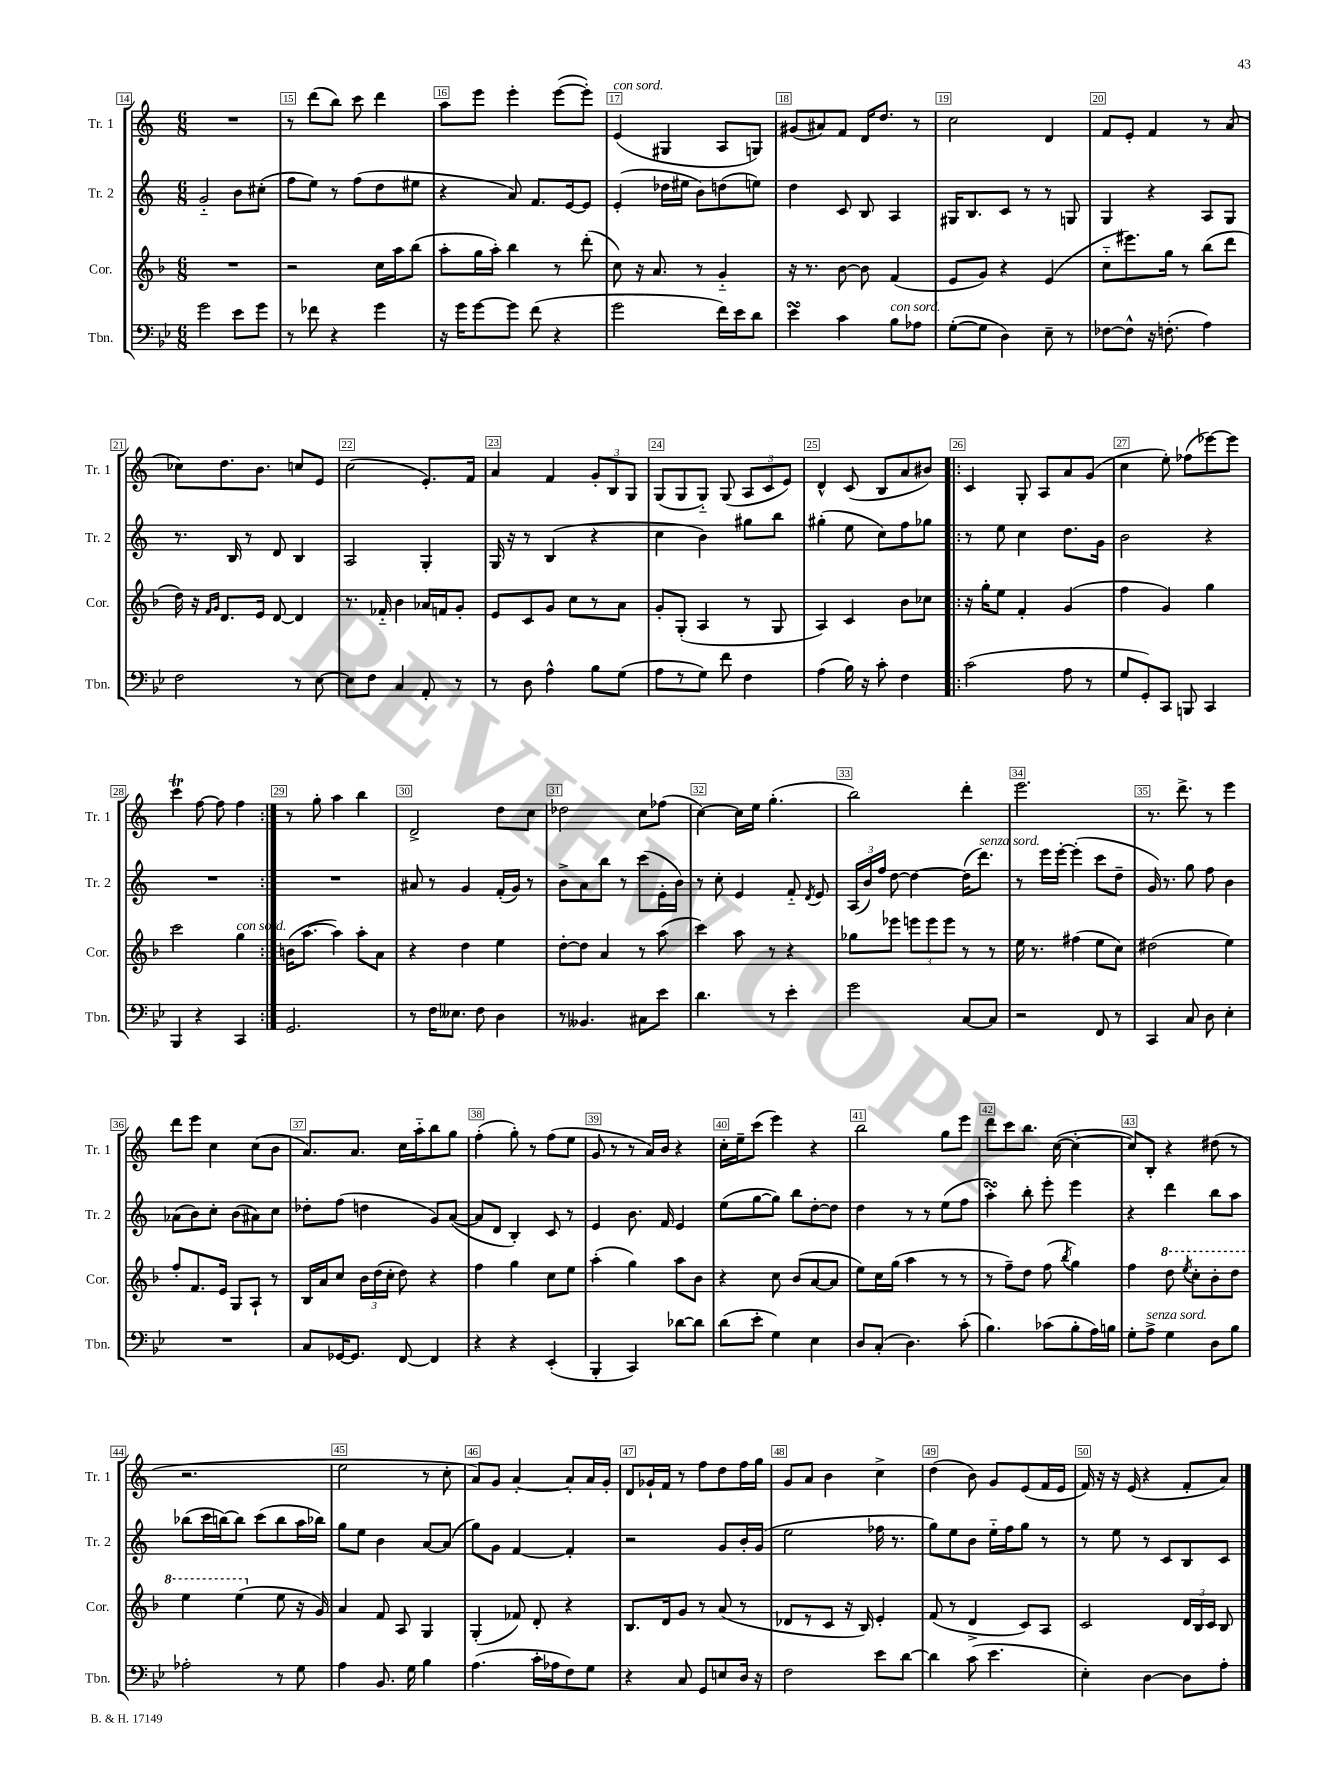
<<
\new StaffGroup <<
\new Staff = "s0" \with { instrumentName = "Tr. 1" shortInstrumentName = "Tr. 1" } {
    \clef treble \key c \major \numericTimeSignature \time 6/8
    \autoBeamOff R2. |
    r8 d'''8[( b''8]) c'''8 d'''4 |
    a''8[ e'''8] e'''4-. e'''8[~( e'''8]-.) |
    e'4^\markup { \italic "con sord." }( gis4 a8[ g8]) |
    gis'8[( ais'8) f'8] d'16[ d''8.] r8 |
    c''2 d'4 |
    f'8[ e'8]-. f'4 r8 a'8( |
    ces''8[) d''8. b'8.] c''8[ e'8] |
    c''2( e'8.[-.) f'16] |
    a'4 f'4 \tuplet 3/2 { g'8[-. b8 g8] } |
    g8[( g8 g8]-_) g8( \tuplet 3/2 { a8[ c'8 e'8]) } |
    d'4-^ c'8( b8[ a'8 bis'8]) |
    \repeat volta 2 { c'4 g8-. a8[ a'8 g'8]( |
    c''4 e''8-.) fes''8[( ees'''8~) ees'''8] |
    c'''4\trill f''8~ f''8 f''4 | }
    r8 g''8-. a''4 b''4 |
    d'2-> d''8[ c''8] |
    des''2 c''8[ fes''8]( |
    c''4~) c''16[ e''16] g''4.-.( |
    b''2) d'''4-. |
    e'''2. |
    r8. d'''8.-> r8 e'''4 |
    d'''8[ e'''8] c''4 c''8[( b'8] |
    a'8.[) a'8.] c''16[ a''16-_ b''8 g''8] |
    f''4-.( g''8-.) r8 f''8[( e''8] |
    g'8 r8 r8 a'16[) b'16] r4 |
    c''16[-. e''16-- c'''8]( e'''4) r4 |
    b''2 g''8[ e'''8] |
    d'''8[ c'''8 b''8.] c''16~( c''4~-. |
    c''8[) b8]-. r4 dis''8( r8 |
    r2. |
    e''2 r8 c''8-. |
    a'8[) g'8] a'4~-. a'8[-. a'16 g'16]-. |
    d'8[ ges'16-! f'16] r8 f''8[ d''8 f''16 g''16] |
    g'8[ a'8] b'4 c''4-> |
    d''4( b'8) g'8[ e'8( f'16 e'16] |
    f'16) r16 r16 e'16( r4 f'8[-. a'8]) \bar "|." |
}
\new Staff = "s1" \with { instrumentName = "Tr. 2" shortInstrumentName = "Tr. 2" } {
    \clef treble \key c \major \numericTimeSignature \time 6/8
    \autoBeamOff g'2-_ b'8[ cis''8]-.( |
    f''8[ e''8]) r8 f''8[( d''8 eis''8] |
    r4 a'8) f'8.[ e'16~ e'8] |
    e'4-.( des''16[ eis''16] b'8[) d''8( e''8]) |
    d''4 c'8 b8 a4 |
    gis16[ b8. c'8] r8 r8 g8 |
    g4 r4 a8[ g8] |
    r8. b16 r8 d'8 b4 |
    a2 g4-. |
    g16 r16 r8 b4( r4 |
    c''4 b'4) gis''8[ b''8] |
    gis''4-.( e''8 c''8[) f''8 ges''8] |
    \repeat volta 2 { r8 e''8 c''4 d''8.[ g'16] |
    b'2 r4 |
    R2. | }
    R2. |
    ais'8 r8 g'4 f'16[-.( g'16]) r8 |
    b'8[-> a'8 b''8] r8 c'''8[( e'16-. b'16]) |
    r8 c''8-. e'4 f'8-_ \acciaccatura { d'8 } e'8 |
    \tuplet 3/2 { a16[( b'16) f''16] } d''8~ d''4~ d''16[( d'''8.]^\markup { \italic "senza sord." }) |
    r8 e'''16[ e'''16]~-. e'''4-.( c'''8[ d''8]-- |
    g'16) r8. g''8 f''8 b'4 |
    aes'8[( b'8) c''8]-. b'8[( ais'8) c''8] |
    des''8[-. f''8]( d''4 g'8[) a'8]~( |
    a'8[ d'8] b4-.) c'8 r8 |
    e'4 b'8. f'16 e'4 |
    e''8[( g''8~ g''8]) b''8[ d''8~-. d''8] |
    d''4 r8 r8 e''8[( f''8] |
    a''4-.\turn) b''8-. e'''8-. e'''4 |
    r4 d'''4 b''8[ a''8] |
    bes''8[( c'''16 b''16~) b''8] c'''8[( b''8 a''16 bes''16]) |
    g''8[ e''8] b'4 a'8[~ a'8]( |
    g''8[) g'8] f'4~ f'4-. |
    r2 g'8[ b'16-. g'16]( |
    e''2 fes''16 r8. |
    g''8[) e''8 b'8] e''16[-_ f''16 g''8] r8 |
    r8 e''8 r8 c'8[ b8 c'8] \bar "|." |
}
\new Staff = "s2" \with { instrumentName = "Cor." shortInstrumentName = "Cor." } {
    \clef treble \key f \major \numericTimeSignature \time 6/8
    \autoBeamOff R2. |
    r2 c''16[ a''16 bes''8]( |
    a''8[-. g''16 a''16]-.) bes''4 r8 d'''8-.( |
    c''8) r16 a'8. r8 g'4-_ |
    r16 r8. bes'8~ bes'8 f'4( |
    e'8[ g'8]) r4 e'4( |
    c''8[-_ eis'''8.) g''16] r8 bes''8[( d'''8] |
    d''16) r16 \grace { f'16[ g'16] } d'8.[ e'16] d'8~ d'4 |
    r8. fes'16-_ bes'4 aes'16[ f'16 g'8]-. |
    e'8[ c'8 g'8] c''8[ r8 a'8] |
    g'8[-. g8]-.( a4 r8 g8 |
    a4) c'4 bes'8[ ces''8] |
    \repeat volta 2 { r16 g''16[-. e''8] f'4-. g'4( |
    f''4 g'4) g''4 |
    c'''2 g''4^\markup { \italic "con sord." } | }
    b'16[( a''8.]~ a''4) a''8[-. a'8] |
    r4 d''4 e''4 |
    d''8[~-. d''8] a'4 r8 a''8( |
    c'''4) a''8 r8 r4 |
    ges''8[ ees'''8] \tuplet 3/2 { e'''8[ e'''8 e'''8] } r8 r8 |
    e''16 r8. fis''4( e''8[ c''8]) |
    dis''2( e''4) |
    f''8[-. f'8. e'16] g8[ a8]-! r8 |
    bes16[ a'16 c''8] \tuplet 3/2 { bes'16[ d''16( c''16]-. } d''8) r4 |
    f''4 g''4 c''8[ e''8] |
    a''4-.( g''4) a''8[ bes'8] |
    r4 c''8 bes'8[( a'8~ a'8] |
    e''8[) c''16 g''16]( a''4 r8 r8 |
    r8 f''8[--) d''8] f''8( \acciaccatura { bes''8 } g''4) |
    f''4 \ottava #1 d'''8 \acciaccatura { e'''8 } c'''8[-. bes''8-. d'''8] |
    e'''4 e'''4( \ottava #0 e''8 r16 g'16) |
    a'4 f'8 a8 g4 |
    g4-.( fes'8) d'8-. r4 |
    bes8.[ d'16 g'8] r8 a'8( r8 |
    des'8[ r8 c'8] r16 bes16) e'4-. |
    f'8( r8 d'4-> c'8[) a8] |
    c'2 \tuplet 3/2 { d'16[ bes16 c'16] } bes8 \bar "|." |
}
\new Staff = "s3" \with { instrumentName = "Tbn." shortInstrumentName = "Tbn." } {
    \clef bass \key bes \major \numericTimeSignature \time 6/8
    \autoBeamOff g'2 ees'8[ g'8] |
    r8 fes'8 r4 g'4 |
    r16 g'16[ g'8~ g'8] f'8( r4 |
    g'2 f'16[) ees'16 d'8] |
    ees'4\turn c'4 bes8[^\markup { \italic "con sord." } aes8] |
    g8[~-.( g8] d4) ees8-- r8 |
    fes8[~ fes8]-^ r16 f8.-.( a4) |
    f2 r8 ees8~ |
    ees8[ f8] c4 a,8-. r8 |
    r8 d8 a4-^ bes8[ g8]( |
    a8[ r8 g8]) f'8 f4 |
    a4( bes16) r16 c'8-. f4 |
    \repeat volta 2 { c'2( a8 r8 |
    g8[ g,8-.) c,8] b,,8 c,4 |
    bes,,4 r4 c,4 | }
    g,2. |
    r8 f16[ eeses8.] f8 d4 |
    r8 beses,4. cis8[ ees'8] |
    d'4. r8 ees'4-. |
    g'2 c8[~ c8] |
    r2 f,8 r8 |
    c,4 c8 d8 ees4-. |
    R2. |
    c8[ ges,16~ ges,8.] f,8~ f,4 |
    r4 r4 ees,4-.( |
    bes,,4-. c,4) des'8[~ des'8] |
    d'8[( ees'8]-. g4) ees4 |
    d8[ c8]-.( d4.) c'8-.( |
    bes4.) ces'8[( bes8-. a16) b16] |
    g8[-. a8]->^\markup { \italic "senza sord." } g4 d8[ bes8] |
    aes2-. r8 g8 |
    a4 bes,8. g16 bes4 |
    a4.( c'16[-. aes16 f8) g8] |
    r4 c8 g,8[ e8 d16] r16 |
    f2 ees'8[ d'8]~ |
    d'4 c'8( ees'4. |
    ees4-.) d4~ d8[ a8]-. \bar "|." |
}
>>
>>
\layout { \context { \Score currentBarNumber = #14 \override BarNumber.break-visibility = ##(#f #t #t) barNumberVisibility = #all-bar-numbers-visible \override BarNumber.stencil = #(make-stencil-boxer 0.1 0.3 ly:text-interface::print) } }
